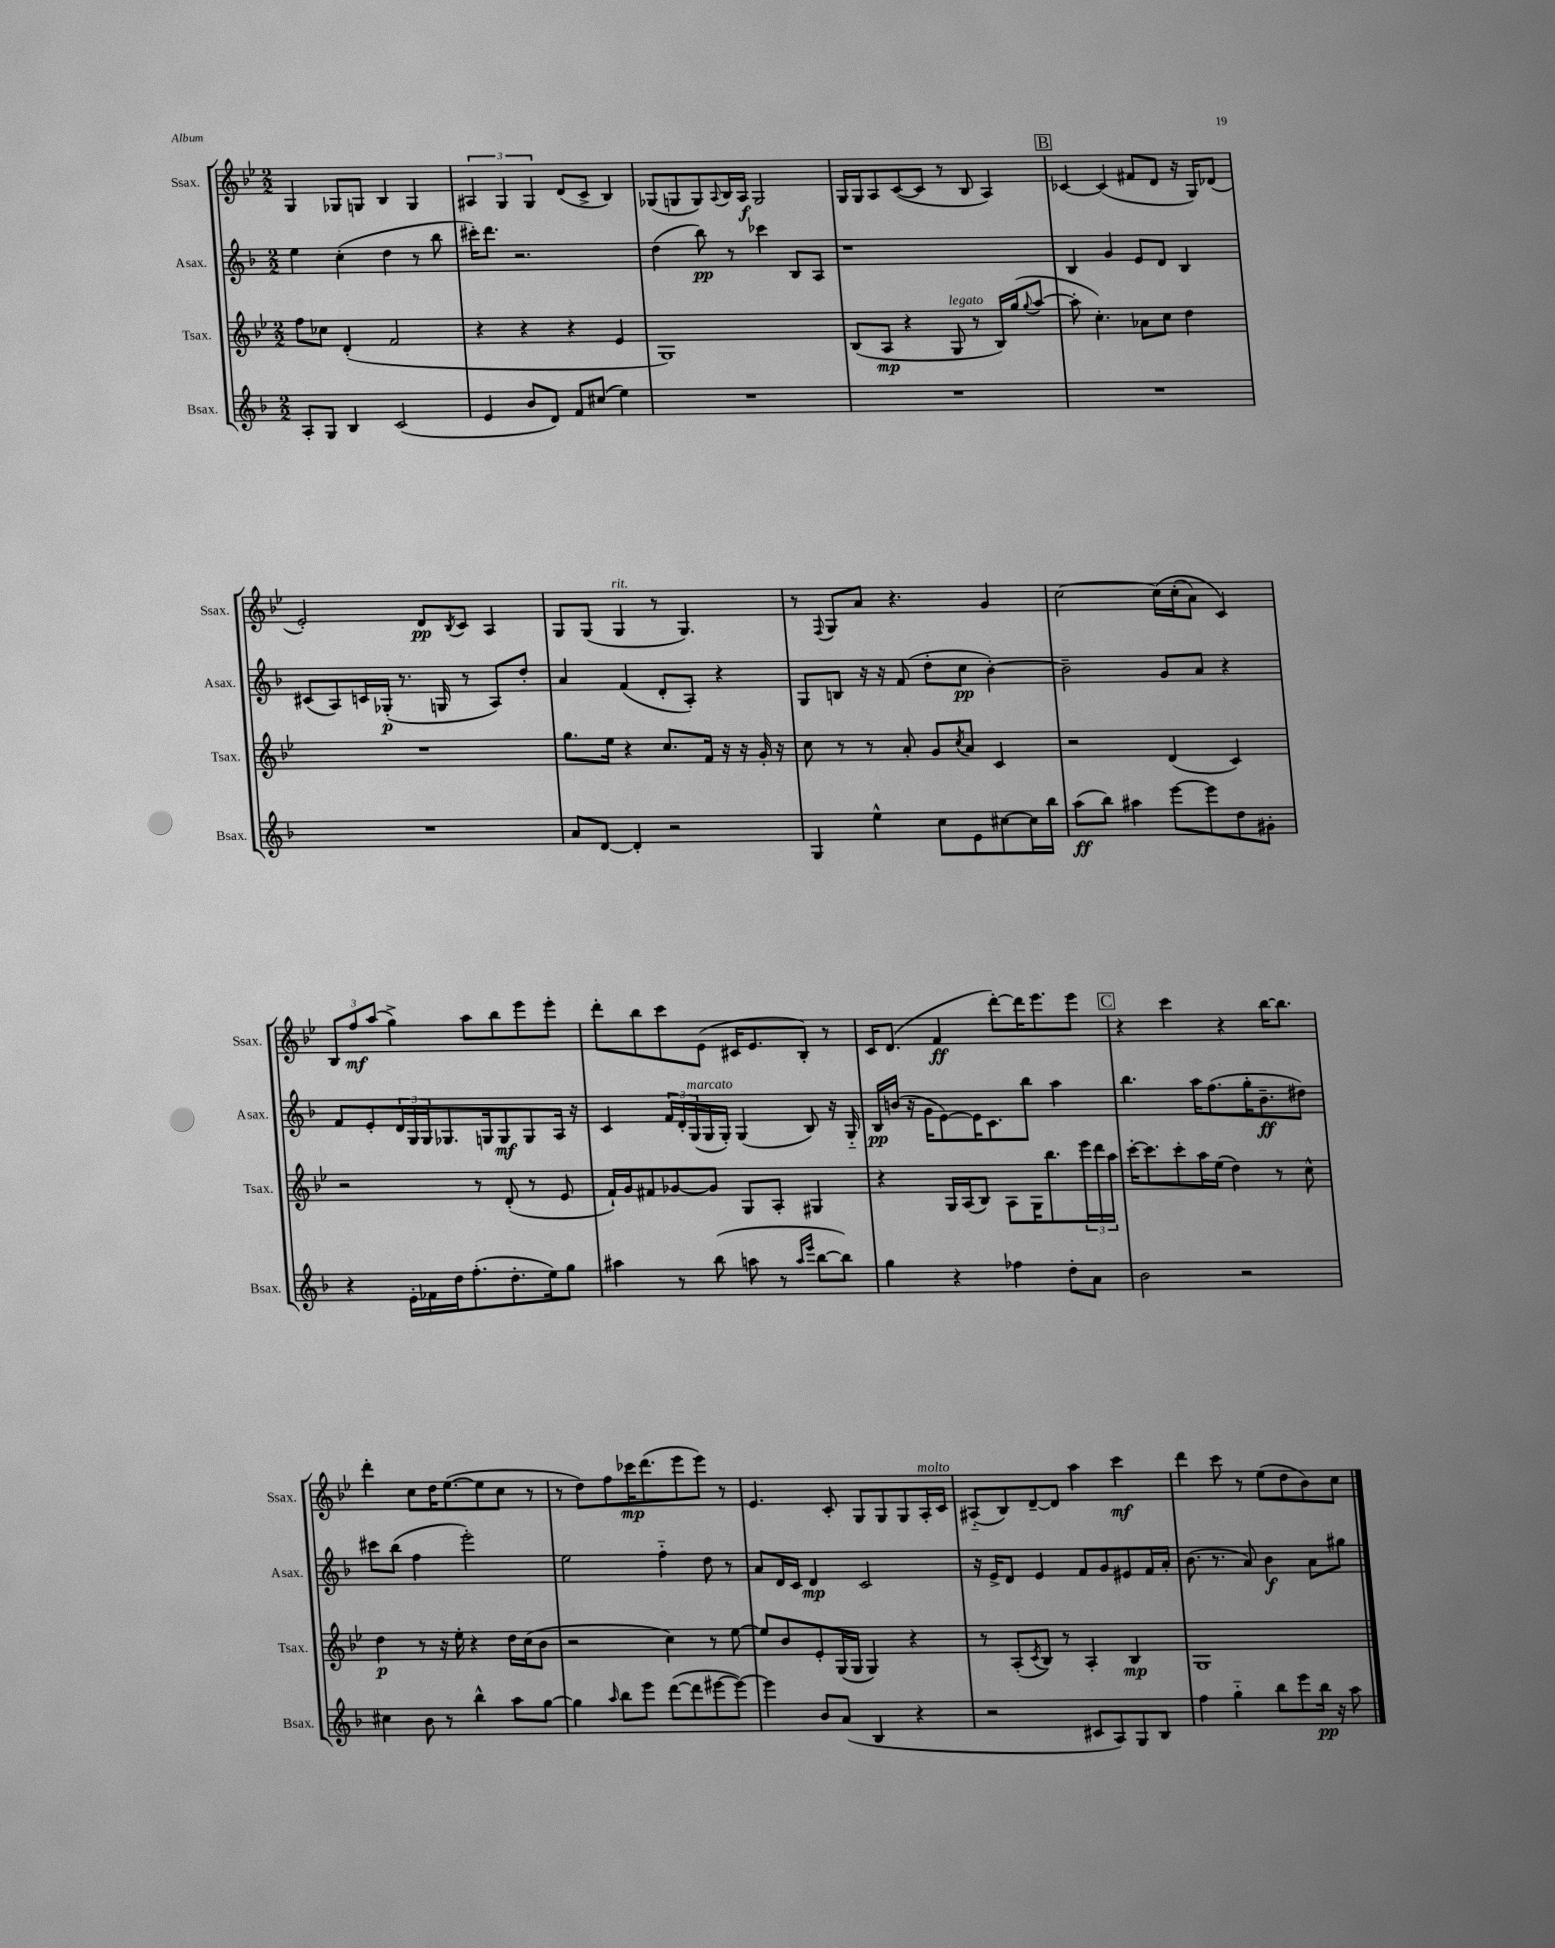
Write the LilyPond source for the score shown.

<<
\new StaffGroup <<
\new Staff = "s0" \with { instrumentName = "Ssax." shortInstrumentName = "Ssax." } {
    \clef treble \key bes \major \numericTimeSignature \time 2/2
    g4 ges8 g8 bes4 g4 |
    \tuplet 3/2 { ais4 g4 g4 } d'8( c'8-> bes4) |
    ges8( g8 g8) \appoggiatura { a8 } bes16 a16\f g2 |
    g16 g16 a8 c'8~( c'8 r8 bes8 a4) |
    \mark \markup { \box "B" } ces'4~ ces'4( fis'8 d'8 r16 g16) des'8( |
    ees'2-.) d'8\pp \acciaccatura { bes8 } c'8 a4 |
    g8 g8( g4^\markup { \italic "rit." } r8 g4.) |
    r8 \appoggiatura { f8 } g8 a'8 r4. g'4 |
    c''2~ c''16\( c''16-.( a'8) c'4\) |
    \tuplet 3/2 { bes8 f''8\mf a''8( } g''4->) a''8 bes''8 ees'''8 ees'''8-. |
    d'''8-. bes''8 c'''8 ees'8( cis'16 ees'8. bes8-.) r8 |
    c'16 d'8.( f'4\ff d'''8~-.) d'''16 ees'''8. ees'''8 |
    \mark \markup { \box "C" } r4 c'''4 r4 bes''16~ bes''8. |
    d'''4-. c''8 d''16 ees''8.~( ees''8 c''8 r8 |
    r8 d''8) f''8 ces'''16\mp d'''8.( ees'''8 ees'''8) r8 |
    ees'4. c'8-. g8 g8 g8 a16-.^\markup { \italic "molto" } c'16 |
    ais8-_( bes8) d'8~-- d'8 a''4 c'''4\mf |
    d'''4 c'''8 r8 ees''8( d''8 bes'8) c''8 \bar "|." |
}
\new Staff = "s1" \with { instrumentName = "Asax." shortInstrumentName = "Asax." } {
    \clef treble \key f \major \numericTimeSignature \time 2/2
    e''4 c''4-.( d''4 r8 bes''8 |
    cis'''16-.) d'''8. r2. |
    d''4( bes''8\pp) r8 ces'''4 bes8 a8 |
    r1 |
    \mark \markup { \box "B" } bes4 g'4 e'8 d'8 bes4 |
    cis'8( a8) c'16 ges16-.\p( r8. g16 r8 a8) d''8-. |
    a'4 f'4( d'8-. a8-.) r4 |
    g8 b8 r16 r16 f'8( d''8-. c''8\pp bes'4~-.) |
    bes'2-- g'8 a'8 r4 |
    f'8 e'8-. \tuplet 3/2 { d'16 g16 g16 } ges8. g16 g8\mf g8 a16 r16 |
    c'4 \tuplet 3/2 { f'16 d'16-. g16^\markup { \italic "marcato" }( } g16 g16-.) g4( bes8) r16 g16-_ |
    bes16\pp b'16( r16 g'16 e'8~) e'16 c'8. bes''8 a''4 |
    \mark \markup { \box "C" } bes''4. a''16 f''8.( g''16-. bes'8.--\ff dis''8) |
    cis'''8 bes''8( f''4 e'''2-.) |
    e''2 f''4-_ d''8 r8 |
    a'8 d'16 c'16 d'4\mp c'2 |
    r16 e'16-> d'8 e'4 f'8 g'8 eis'8 f'16 a'16-. |
    bes'8.( r8. a'8) bes'4\f a'8 gis''8 \bar "|." |
}
\new Staff = "s2" \with { instrumentName = "Tsax." shortInstrumentName = "Tsax." } {
    \clef treble \key bes \major \numericTimeSignature \time 2/2
    f''8 ces''8 d'4-.( f'2 |
    r4 r4 r4 ees'4 |
    g1) |
    bes8( a8\mp r4 g8^\markup { \italic "legato" } r8 bes16) g''16( \appoggiatura { g''8 } a''8~ |
    \mark \markup { \box "B" } a''8-. c''4.-.) aes'8 c''8 d''4 |
    R1 |
    g''8. ees''16 r4 c''8. f'16 r16 r16 g'16-. r16 |
    c''8 r8 r8 a'8-. g'8 \acciaccatura { c''8 } a'8 c'4 |
    r2 d'4( c'4) |
    r2 r8 d'8-.( r8 ees'8 |
    f'16-!) g'16 fis'8 ges'8~ ges'8 g8 a8-. gis4 |
    r4 g16 a16( bes8) a8 g16 bes''8. \tuplet 3/2 { ees'''16 d'''16 a''16 } |
    \mark \markup { \box "C" } c'''16~-. c'''8. c'''8-. a''16 ees''16( d''4) r8 c''8-^ |
    d''4\p r8 r16 ees''16-. r4 d''16 c''16( bes'8 |
    r2 c''4) r8 ees''8~ |
    ees''8 bes'8 ees'8-. g16( g16 g4) r4 |
    r8 a8-.( \acciaccatura { c'8 } bes8) r8 a4-. bes4\mp |
    g1 \bar "|." |
}
\new Staff = "s3" \with { instrumentName = "Bsax." shortInstrumentName = "Bsax." } {
    \clef treble \key f \major \numericTimeSignature \time 2/2
    a8-. g8 bes4 c'2( |
    e'4 bes'8 d'8) f'8 cis''8( e''4) |
    R1 |
    R1 |
    \mark \markup { \box "B" } R1 |
    R1 |
    a'8 d'8~ d'4-. r2 |
    g4 e''4-^ c''8 e'8 cis''8~ cis''16 bes''16 |
    a''8\ff( bes''8) ais''4 e'''8~ e'''8 d''8 gis'8-. |
    r4 e'16-. fes'16 d''16 f''8.-.( d''8.-. e''16) g''8 |
    ais''4 r8 bes''8( a''8 r8 \grace { a''16 e'''16 } bes''8~ bes''8) |
    g''4 r4 fes''4 d''8-. a'8 |
    \mark \markup { \box "C" } bes'2 r2 |
    cis''4 bes'8 r8 bes''4-^ a''8 g''8~ |
    g''4 \grace { a''16 } bes''8 e'''8 d'''8~( d'''8 eis'''8~ eis'''8~) |
    eis'''4 bes'8 a'8( bes4 r4 |
    r2 cis'8 a8) g8 bes8 |
    f''4 g''4-_ bes''8 e'''8 bes''16\pp r16 a''8 \bar "|." |
}
>>
>>
\layout { \context { \Score \remove "Bar_number_engraver" } }
